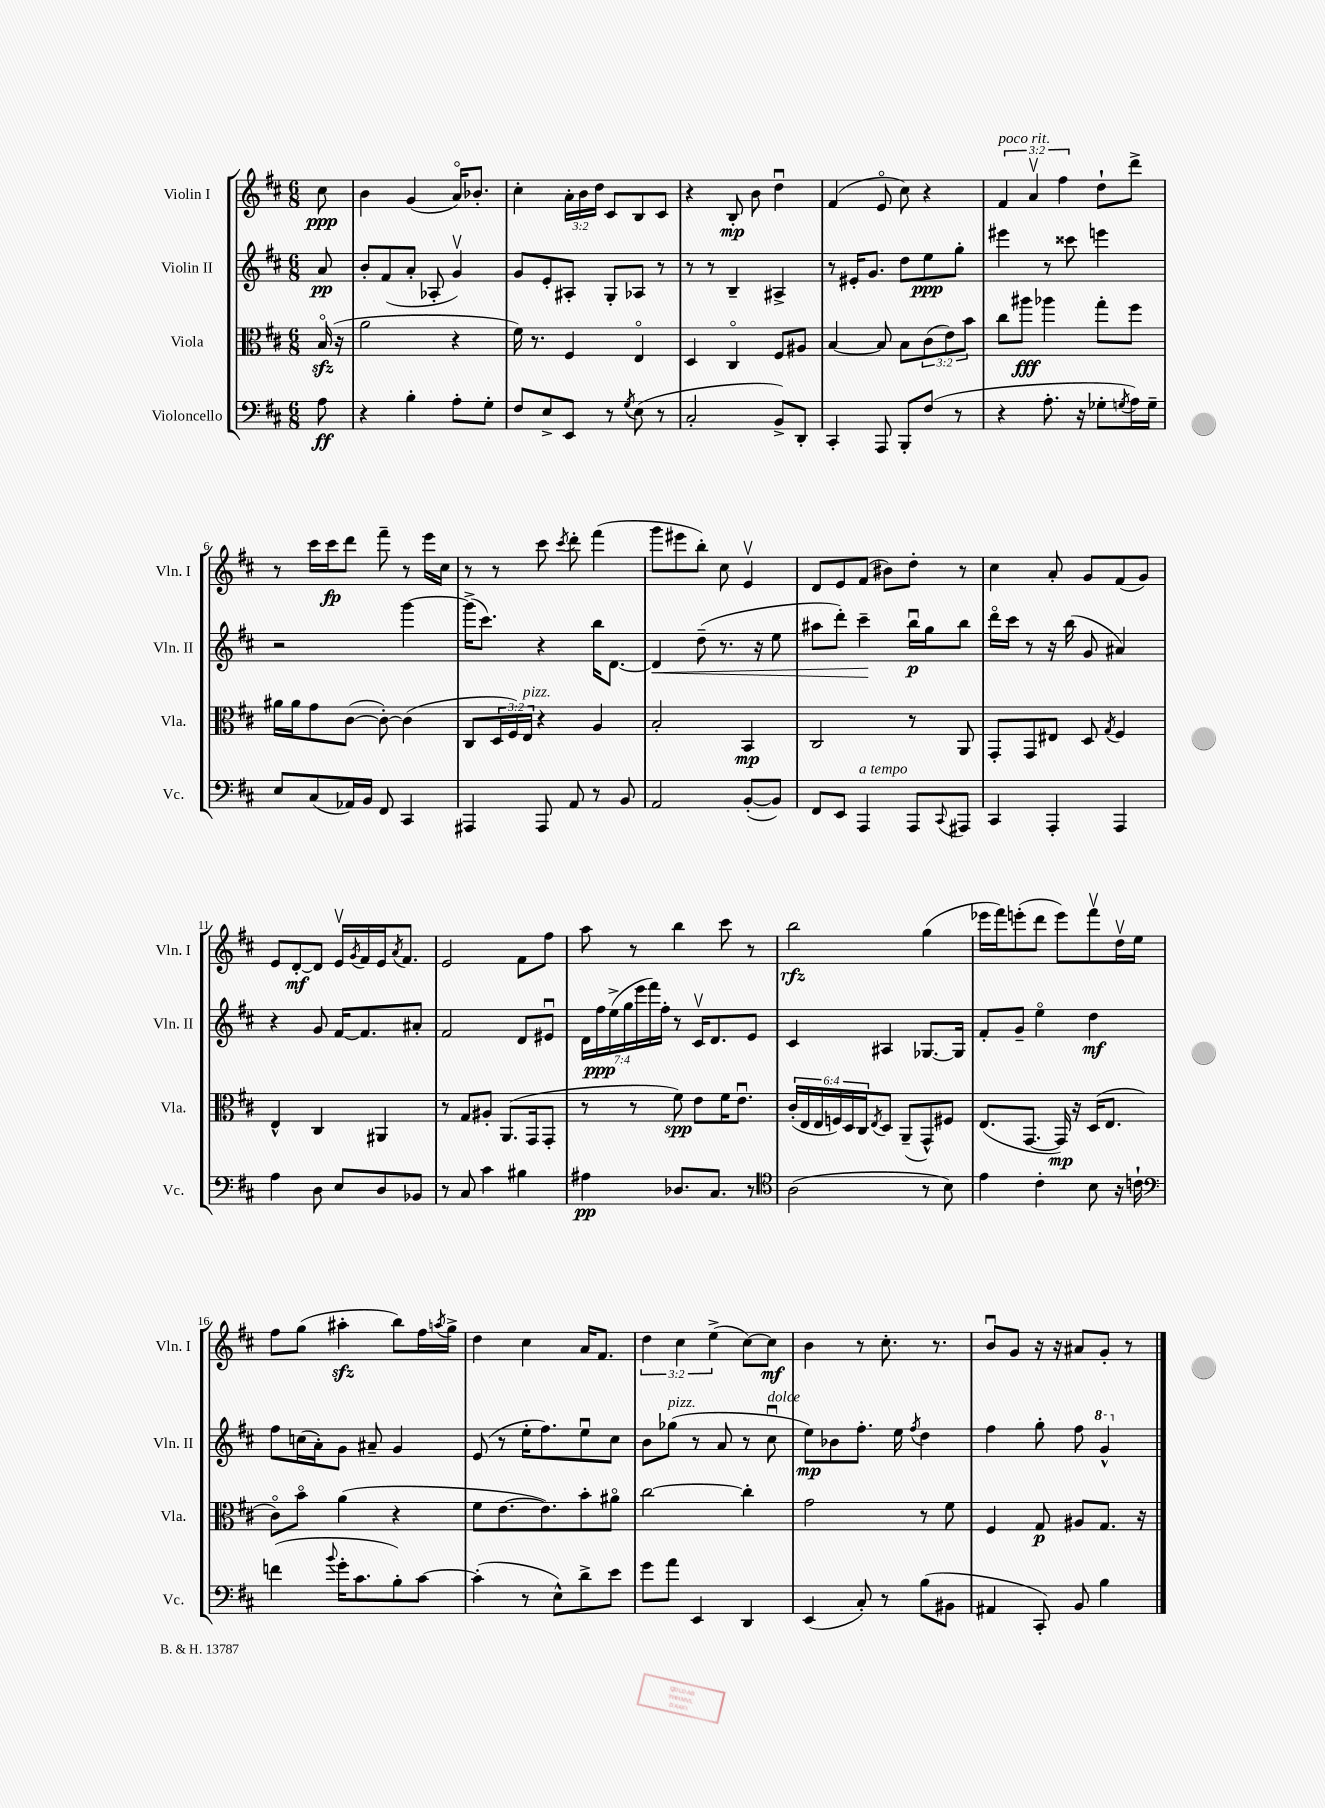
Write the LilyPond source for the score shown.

<<
\new StaffGroup <<
\new Staff = "s0" \with { instrumentName = "Violin I" shortInstrumentName = "Vln. I" } {
    \clef treble \key d \major \numericTimeSignature \time 6/8 \override Staff.TupletNumber.text = #tuplet-number::calc-fraction-text \partial 8
    cis''8\ppp |
    b'4 g'4( a'16\flageolet) bes'8.-. |
    cis''4-. \tuplet 3/2 { a'16-. b'16 d''16 } cis'8 b8 cis'8 |
    r4 b8-.\mp b'8 d''4\downbow |
    fis'4( e'8\flageolet cis''8) r4 |
    \tuplet 3/2 { fis'4^\markup { \italic "poco rit." } a'4\upbow fis''4 } d''8-! d'''8-> |
    r8 cis'''16 cis'''16\fp d'''8 fis'''8-- r8 e'''16 cis''16 |
    r8 r8 cis'''8 \acciaccatura { cis'''8 } d'''8-. fis'''4( |
    g'''8 eis'''8 b''8-.) cis''8 e'4\upbow |
    d'8 e'8 fis'8( bis'8) d''8-. r8 |
    cis''4 a'8-. g'8 fis'8( g'8) |
    e'8 d'8~-.\mf d'8 e'16\upbow \acciaccatura { g'8 } fis'16 e'16 \acciaccatura { a'8 } fis'8. |
    e'2 fis'8 fis''8 |
    a''8 r8 b''4 cis'''8 r8 |
    b''2\rfz g''4( |
    ees'''16 fis'''16) e'''8-.( d'''8 e'''8) fis'''8\upbow d''16\upbow e''16 |
    fis''8 g''8( ais''4-.\sfz b''8) fis''16 \acciaccatura { a''8 } g''16-> |
    d''4 cis''4 a'16 fis'8. |
    \tuplet 3/2 { d''4 cis''4 e''4->( } cis''8~) cis''8\mf |
    b'4 r8 cis''8.-. r8. |
    b'8\downbow g'8 r16 r16 ais'8 g'8-. r8 \bar "|." |
}
\new Staff = "s1" \with { instrumentName = "Violin II" shortInstrumentName = "Vln. II" } {
    \clef treble \key d \major \numericTimeSignature \time 6/8 \override Staff.TupletNumber.text = #tuplet-number::calc-fraction-text \partial 8
    a'8\pp |
    b'8-. fis'8( a'8-. aes8-. g'4\upbow) |
    g'8 e'8-. ais8-. g8-. aes8 r8 |
    r8 r8 b4-- ais4-> |
    r8 eis'16-. g'8. d''8 e''8\ppp g''8-. |
    eis'''4 r8 cisis'''8 e'''4 |
    r2 g'''4~ |
    g'''16->( cis'''8.) r4 b''16 d'8.~ |
    d'4\< d''8--( r8. r16 e''8 |
    ais''8 d'''8-.) cis'''4--\! b''16\downbow\p g''16 b''8 |
    d'''16\flageolet cis'''16 r8 r16 b''16( g'8 ais'4) |
    r4 g'8 fis'16~ fis'8. ais'8-. |
    fis'2 d'8 eis'8\downbow |
    \tuplet 7/4 { d'16 fis''16\ppp e''16->( g''16 e'''16 fis'''16) fis''16-. } r8 cis'16\upbow d'8. e'8 |
    cis'4 ais4 ges8.~ ges16 |
    fis'8-. g'8-- e''4\flageolet d''4\mf |
    fis''8 c''16( a'16-.) g'8 ais'8-- g'4 |
    e'8( r8 e''16-. fis''8.) e''8\downbow cis''8 |
    b'8 ges''8^\markup { \italic "pizz." }( r8 a'8 r8 cis''8\downbow^\markup { \italic "dolce" } |
    e''8\mp) bes'8 fis''8.-. e''16 \acciaccatura { fis''8 } d''4 |
    fis''4 g''8-. fis''8 \ottava #1 g''4-^ \ottava #0 \bar "|." |
}
\new Staff = "s2" \with { instrumentName = "Viola" shortInstrumentName = "Vla." } {
    \clef alto \key d \major \numericTimeSignature \time 6/8 \override Staff.TupletNumber.text = #tuplet-number::calc-fraction-text \partial 8
    b16\flageolet\sfz( r16 |
    a'2 r4 |
    fis'16) r8. fis4 e4\flageolet |
    d4 cis4\flageolet fis8 ais8 |
    b4~ b8 b8 \tuplet 3/2 { cis'8( e'8) b'8 } |
    cis''8 ais''8\fff aes''4 g''8-. fis''8 |
    ais'16 ais'16 g'8 cis'8~( cis'8~-.) cis'4( |
    cis8 \tuplet 3/2 { d16 fis16) e16^\markup { \italic "pizz." } } r4 a4 |
    b2-. b,4\mp |
    cis2 r8 a,8 |
    g,8-. g,8 eis8 d8 \acciaccatura { g8 } fis4 |
    e4-^ cis4 ais,4 |
    r8 g8 ais8-. a,8.( g,16 g,8-. |
    r8 r8 fis'8\spp) e'8 fis'16 e'8.\downbow |
    \tuplet 6/4 { cis'16-.( e16 e16 f16) d16 cis16 } \acciaccatura { e8 } d8 a,8--( g,8-^) fis8 |
    e8.( g,8.~ g,16\mp) r16 d16( e8. |
    cis'8\flageolet) b'8\flageolet a'4( r4 |
    fis'8 e'8.~ e'8.) b'8-. ais'8\flageolet |
    cis''2~ cis''4-. |
    g'2 r8 fis'8 |
    fis4 g8\p ais8 g8. r16 \bar "|." |
}
\new Staff = "s3" \with { instrumentName = "Violoncello" shortInstrumentName = "Vc." } {
    \clef bass \key d \major \numericTimeSignature \time 6/8 \partial 8
    a8\ff |
    r4 b4-. a8-. g8-. |
    fis8 e8-> e,8 r8 \acciaccatura { g8 } e8( r8 |
    cis2-. b,8->) d,8-. |
    cis,4-. a,,8 b,,8-. fis8( r8 |
    r4 a8.-. r16 ges8-. \acciaccatura { g8 } a16) g16-- |
    e8 cis8( aes,16) b,16 fis,8 cis,4 |
    ais,,4 ais,,8 a,8 r8 b,8 |
    a,2 b,8~-.( b,8) |
    fis,8 e,8 a,,4^\markup { \italic "a tempo" } a,,8 \appoggiatura { cis,8 } ais,,8 |
    cis,4 a,,4-. a,,4 |
    a4 d8 e8 d8 bes,8 |
    r8 cis8 cis'4 bis4 |
    ais4\pp des8. cis8. r8 |
    \clef tenor a2( r8 b8) |
    e'4 cis'4-. b8 r16 c'16-! |
    \clef bass f'4( \appoggiatura { b'8 } g'16-. cis'8. b8-.) cis'8~ |
    cis'4-.( r8 e8-^) d'8-> e'8 |
    g'8 a'8 e,4 d,4 |
    e,4( cis8-.) r8 b8( bis,8 |
    ais,4 cis,8-.) b,8 b4 \bar "|." |
}
>>
>>
